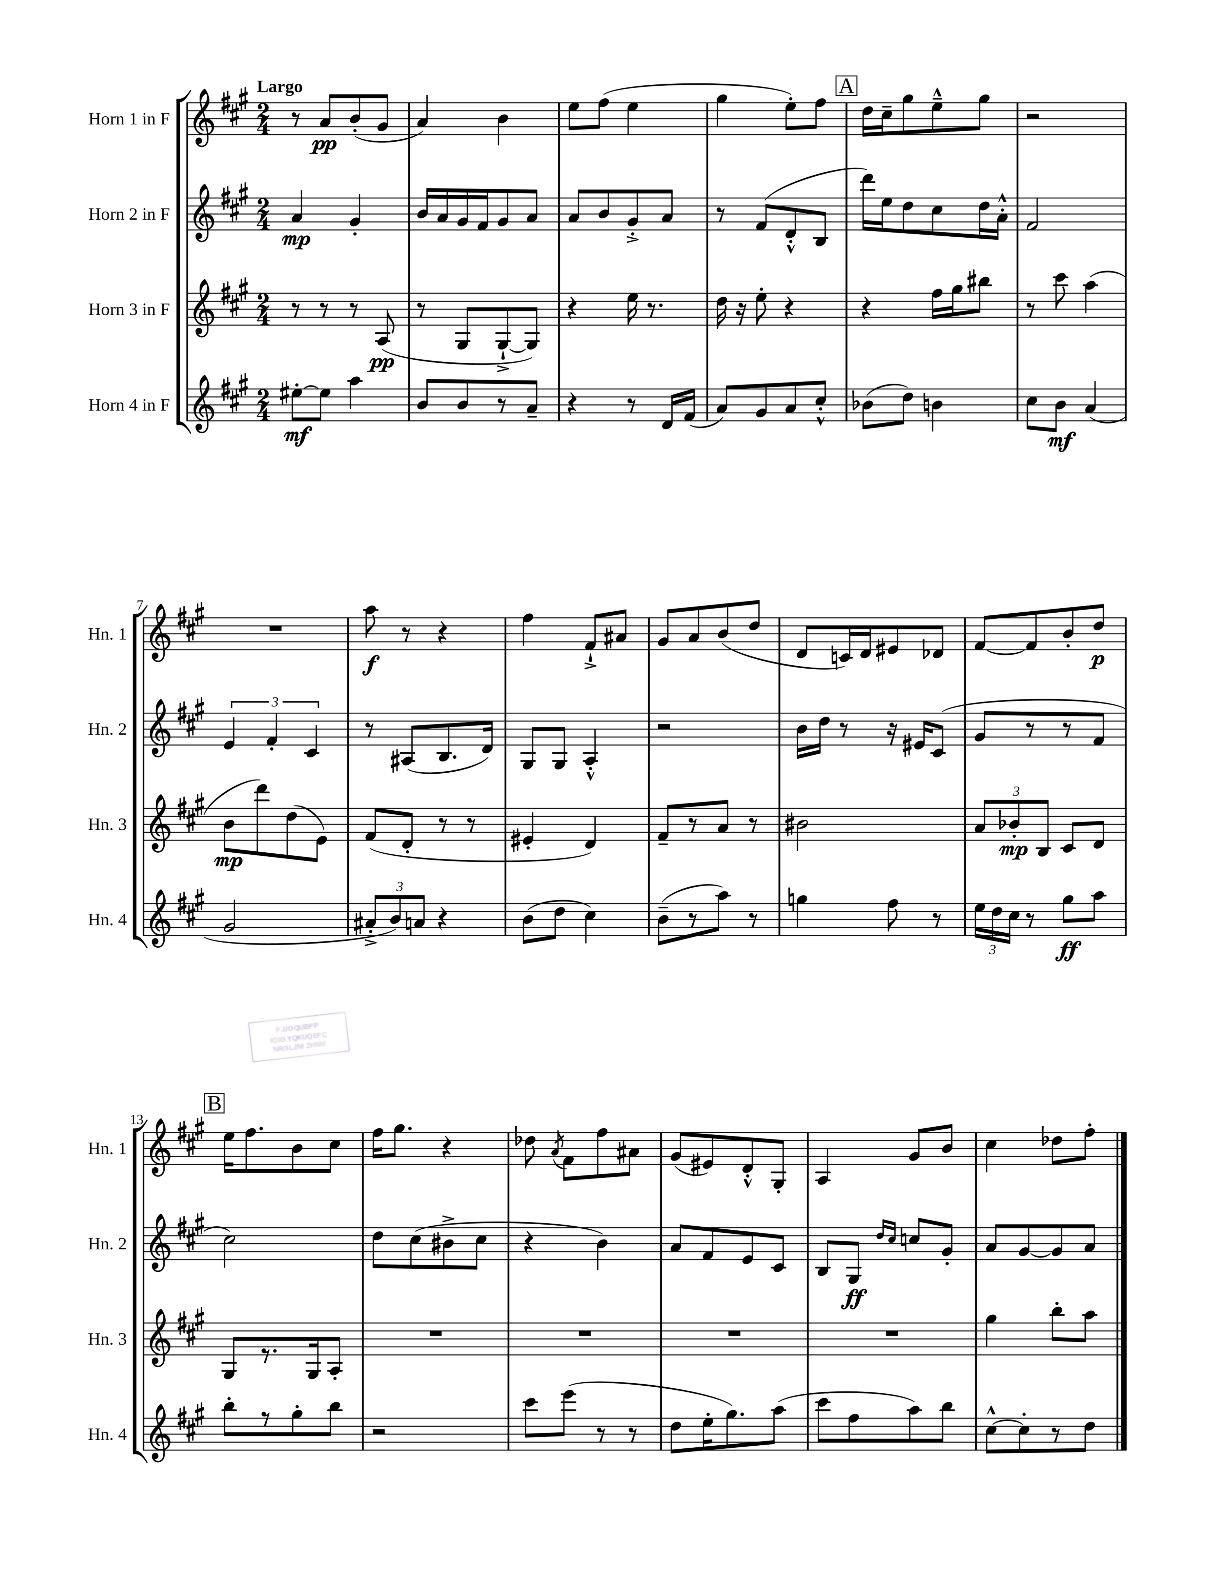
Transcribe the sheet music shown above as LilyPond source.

<<
\new StaffGroup <<
\new Staff = "s0" \with { instrumentName = "Horn 1 in F" shortInstrumentName = "Hn. 1" } {
    \clef treble \key a \major \numericTimeSignature \time 2/4 \tempo "Largo"
    \autoBeamOff r8 a'8[\pp b'8-.( gis'8] |
    a'4) b'4 |
    e''8[ fis''8]( e''4 |
    gis''4 e''8[-.) fis''8] |
    \mark \markup { \box "A" } d''16[ cis''16-- gis''8 e''8---^ gis''8] |
    r2 |
    R2 |
    a''8\f r8 r4 |
    fis''4 fis'8[-!-> ais'8] |
    gis'8[ a'8 b'8( d''8] |
    d'8[ c'16) d'16 eis'8 des'8] |
    fis'8[~ fis'8 b'8-. d''8]\p |
    \mark \markup { \box "B" } e''16[ fis''8. b'8 cis''8] |
    fis''16[ gis''8.] r4 |
    des''8 \acciaccatura { a'8 } fis'8[ fis''8 ais'8] |
    gis'8[( eis'8) d'8-.-^ gis8]-. |
    a4 gis'8[ b'8] |
    cis''4 des''8[ fis''8]-. \bar "|." |
}
\new Staff = "s1" \with { instrumentName = "Horn 2 in F" shortInstrumentName = "Hn. 2" } {
    \clef treble \key a \major \numericTimeSignature \time 2/4
    \autoBeamOff a'4\mp gis'4-. |
    b'16[ a'16 gis'16 fis'16 gis'8 a'8] |
    a'8[ b'8 gis'8-.-> a'8] |
    r8 fis'8[( d'8-.-^ b8] |
    \mark \markup { \box "A" } d'''16[) e''16 d''8 cis''8 d''16 a'16]-.-^ |
    fis'2 |
    \tuplet 3/2 { e'4 fis'4-. cis'4 } |
    r8 ais8[( b8. d'16]) |
    gis8[ gis8] a4-.-^ |
    r2 |
    b'16[ d''16] r8 r16 eis'16[ cis'8]( |
    gis'8[ r8 r8 fis'8] |
    \mark \markup { \box "B" } cis''2) |
    d''8[ cis''8( bis'8-> cis''8] |
    r4 b'4) |
    a'8[ fis'8 e'8 cis'8] |
    b8[ gis8]\ff \grace { d''16[ cis''16] } c''8[ gis'8]-. |
    a'8[ gis'8~ gis'8 a'8] \bar "|." |
}
\new Staff = "s2" \with { instrumentName = "Horn 3 in F" shortInstrumentName = "Hn. 3" } {
    \clef treble \key a \major \numericTimeSignature \time 2/4
    \autoBeamOff r8 r8 r8 a8\pp( |
    r8 gis8[ gis8~-!-> gis8]) |
    r4 e''16 r8. |
    d''16 r16 e''8-. r4 |
    \mark \markup { \box "A" } r4 fis''16[ gis''16 bis''8] |
    r8 cis'''8 a''4( |
    b'8[\mp d'''8) d''8( e'8]) |
    fis'8[( d'8]-. r8 r8 |
    eis'4-. d'4) |
    fis'8[-- r8 a'8] r8 |
    bis'2 |
    \tuplet 3/2 { a'8[ bes'8-.\mp b8] } cis'8[ d'8] |
    \mark \markup { \box "B" } gis8[ r8. gis16 a8]-. |
    R2 |
    R2 |
    R2 |
    R2 |
    gis''4 b''8[-. a''8] \bar "|." |
}
\new Staff = "s3" \with { instrumentName = "Horn 4 in F" shortInstrumentName = "Hn. 4" } {
    \clef treble \key a \major \numericTimeSignature \time 2/4
    \autoBeamOff eis''8[~-.\mf eis''8] a''4 |
    b'8[ b'8 r8 a'8]-- |
    r4 r8 d'16[ fis'16]( |
    a'8[) gis'8 a'8 cis''8]-.-^ |
    \mark \markup { \box "A" } bes'8[( d''8]) b'4 |
    cis''8[ b'8]\mf a'4( |
    gis'2 |
    \tuplet 3/2 { ais'8[-.-> b'8) a'8] } r4 |
    b'8[( d''8] cis''4) |
    b'8[--( r8 a''8]) r8 |
    g''4 fis''8 r8 |
    \tuplet 3/2 { e''16[ d''16 cis''16] } r8 gis''8[\ff a''8] |
    \mark \markup { \box "B" } b''8[-. r8 gis''8-. b''8] |
    r2 |
    cis'''8[ e'''8]( r8 r8 |
    d''8[ e''16-. gis''8.) a''8]( |
    cis'''8[ fis''8 a''8) b''8] |
    cis''8[~-^ cis''8-. r8 d''8] \bar "|." |
}
>>
>>
